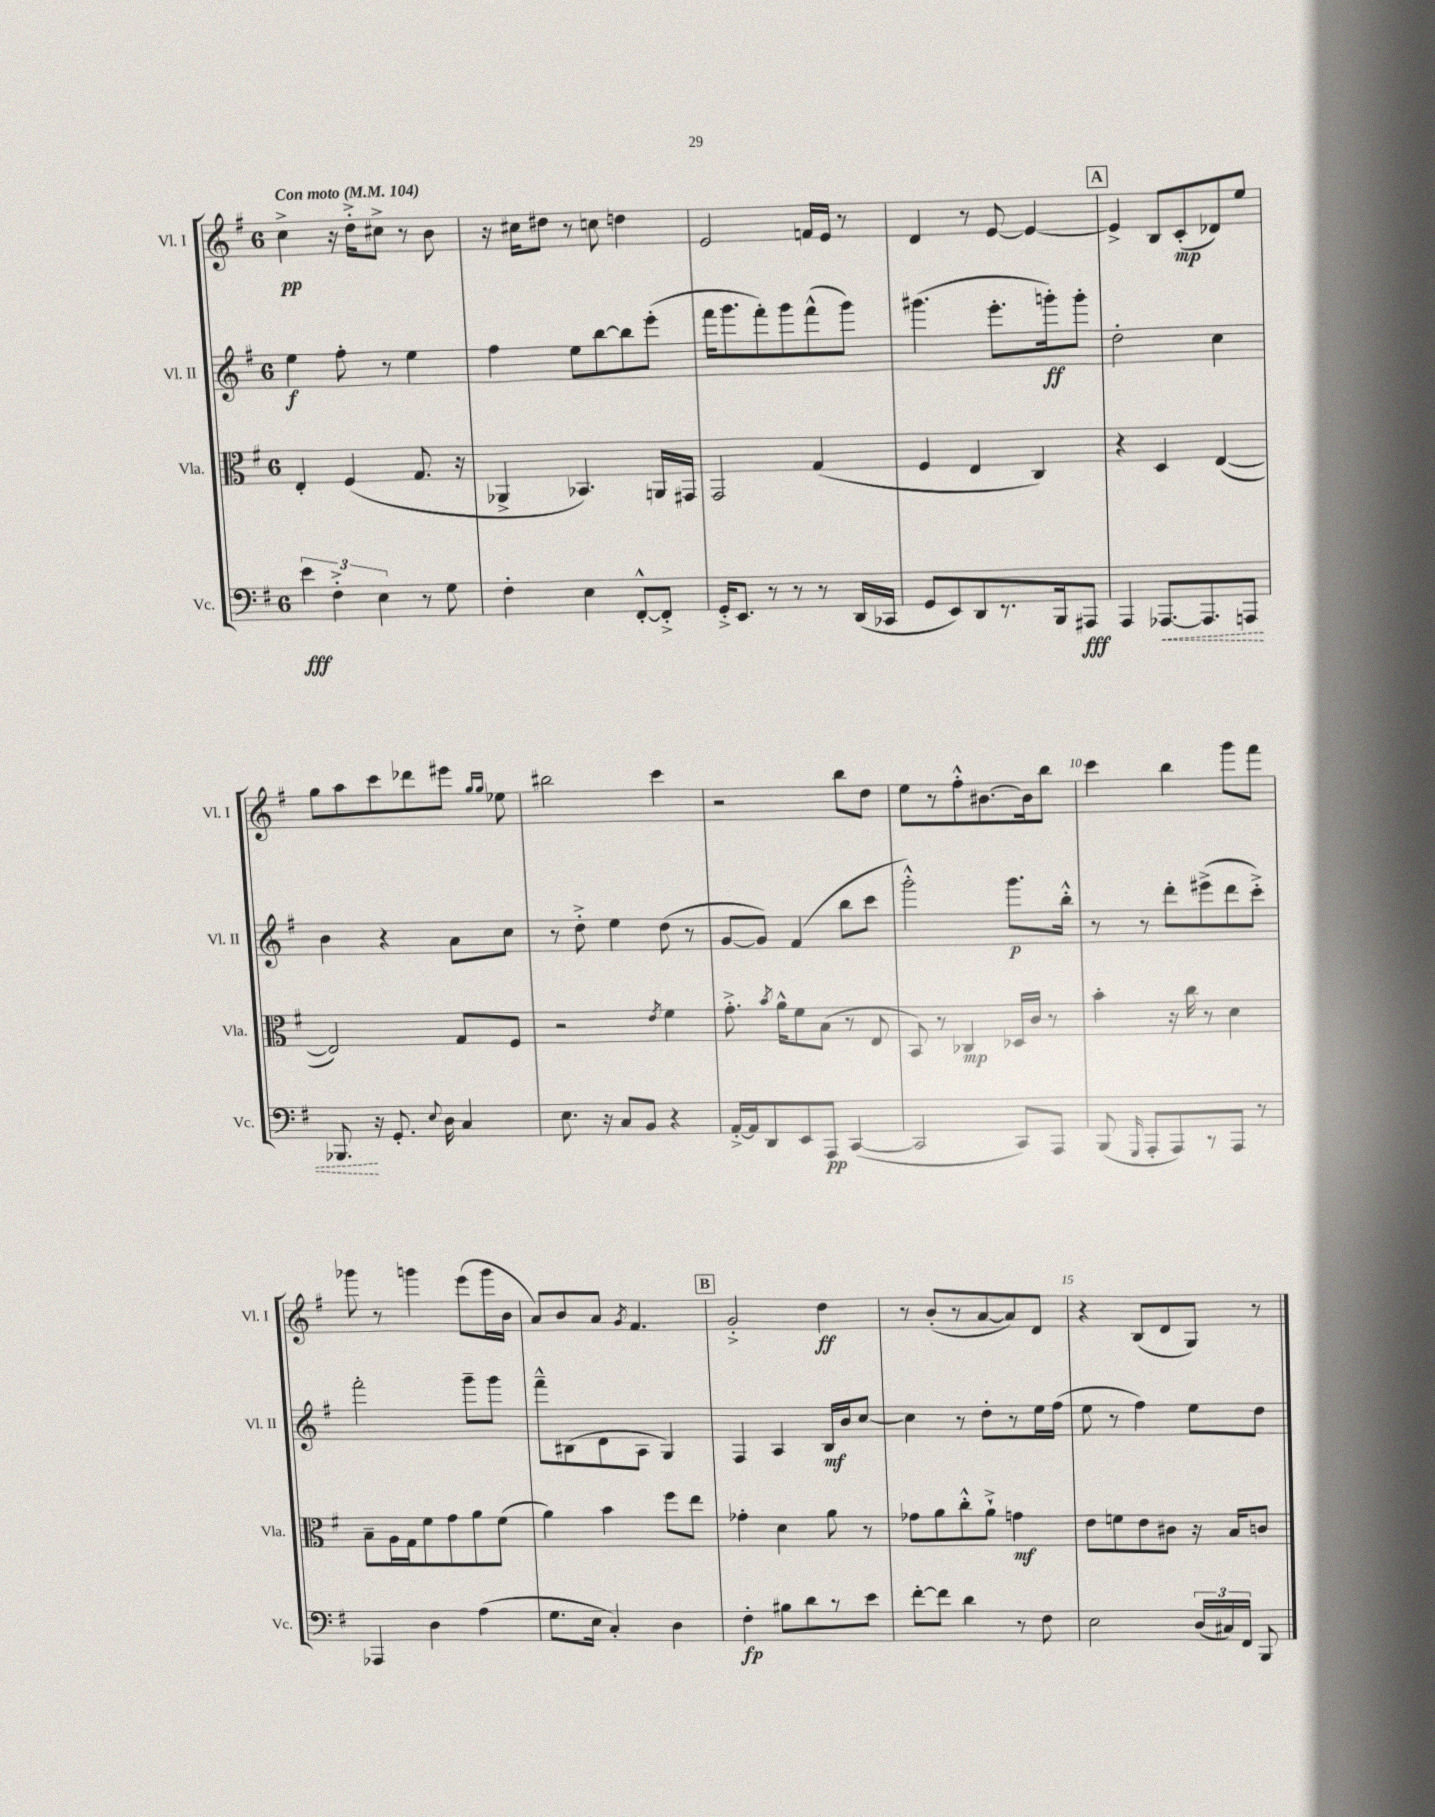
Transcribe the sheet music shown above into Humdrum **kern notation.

**kern	**dynam	**kern	**dynam	**kern	**dynam	**kern	**dynam
*part4	*part4	*part3	*part3	*part2	*part2	*part1	*part1
*staff4	*staff4	*staff3	*staff3	*staff2	*staff2	*staff1	*staff1
*I"Vc.	*	*I"Vla.	*	*I"Vl. II	*	*I"Vl. I	*
*I'Vc.	*	*I'Vla.	*	*I'Vl. II	*	*I'Vl. I	*
*clefF4	*	*clefC3	*	*clefG2	*	*clefG2	*
*k[f#]	*	*k[f#]	*	*k[f#]	*	*k[f#]	*
*M6/8	*	*M6/8	*	*M6/8	*	*M6/8	*
*MM104	*	*MM104	*	*MM104	*	*MM104	*
=1	=1	=1	=1	=1	=1	=1	=1
!	!	!	!	!	!	!LO:TX:a:B:t=Con moto	!
6e\	fff	4E'/	.	4ee\	f	4cc^\	pp
6F#'^\	.	.	.	.	.	.	.
.	.	(4F#/	.	8ff#'\	.	16r	.
.	.	.	.	.	.	16dd'^\KL	.
6E\	.	.	.	.	.	.	.
.	.	.	.	8r	.	8cc#X^\J	.
8r	.	8.G/	.	4ee\	.	8r	.
8G\	.	.	.	.	.	8b\	.
.	.	16r	.	.	.	.	.
=2	=2	=2	=2	=2	=2	=2	=2
4F#'\	.	4AA-X^/	.	4ff#\	.	16r	.
.	.	.	.	.	.	16cc#X\KL	.
.	.	.	.	.	.	8dd#X\J	.
4E\	.	4.BB-X/)	.	8ee\L	.	8r	.
.	.	.	.	[8bb\	.	8ccn\	.
[8FF#'^^/L	.	.	.	8bb\]	.	4ddn\	.
8FF#'^/J]	.	16AAn/LL	.	(8eee'\J	.	.	.
.	.	16GG#X/JJ	.	.	.	.	.
=3	=3	=3	=3	=3	=3	=3	=3
16GG'^/KL	.	2GG/	.	16fff#\KL	.	2e/	.
8.EE/J	.	.	.	8.ggg\	.	.	.
8r	.	.	.	8fff#'\)	.	.	.
8r	.	.	.	8ggg\	.	.	.
8r	.	(4G/	.	(8fff#^^\	.	16fn/LL	.
.	.	.	.	.	.	16e/JJ	.
(16DD/LL	.	.	.	8ggg\J)	.	8r	.
16CC-X/JJ	.	.	.	.	.	.	.
=4	=4	=4	=4	=4	=4	=4	=4
8GG/L	.	4F#/	.	(4.ggg#X\	.	4d/	.
8EE/)	.	.	.	.	.	.	.
8DD/	.	4E/	.	.	.	8r	.
8.r	.	.	.	8.eee'\L	.	[8e/	.
.	.	4C/)	.	.	.	4e/_	.
16BBB/k	.	.	.	16gggn'\k)	ff	.	.
8AAA#X/J	fff	.	.	8ggg'\J	.	.	.
!!LO:REH:place=s1:t=A
=5	=5	=5	=5	=5	=5	=5	=5
4AAA/	.	4r	.	2dd'\	.	4e^/]	.
!	!LO:HP:b	!	!	!	!	!	!
[8.AAA-X/L	<	4D/	.	.	.	8B/L	.
.	.	.	.	.	.	(8c'/	mp
8.AAA-/]	.	.	.	.	.	.	.
.	.	([4E/	.	4cc\	.	8d-X/)	.
8AAAn/J	.	.	.	.	.	8ee/J	.
!!LO:LB:g=z
=6	=6	=6	=6	=6	=6	=6	=6
8.BBB-X/	.	2E/])	.	4b\	.	8gg\L	.
.	.	.	.	.	.	8aa\	.
16r	[	.	.	.	.	.	.
8.GG'/	.	.	.	4r	.	8ccc\	.
.	.	.	.	.	.	8ddd-X\	.
8qqE/	.	.	.	.	.	.	.
16D\	.	.	.	.	.	.	.
4C/	.	8G/L	.	8a\L	.	8eee#X\J	.
.	.	.	.	.	.	16qqgg/LL	.
.	.	.	.	.	.	16qqgg/JJ	.
.	.	8F#/J	.	8cc\J	.	8ee-X\	.
=7	=7	=7	=7	=7	=7	=7	=7
8.E\	.	2r	.	8r	.	2bb#X\	.
.	.	.	.	8dd'^\	.	.	.
16r	.	.	.	.	.	.	.
8C/L	.	.	.	4ee\	.	.	.
8BB/J	.	.	.	.	.	.	.
.	.	8qe/	.	.	.	.	.
4r	.	4f#\	.	(8dd\	.	4ccc\	.
.	.	.	.	8r	.	.	.
=8	=8	=8	=8	=8	=8	=8	=8
[16AA'^/LL	.	8.g'^\	.	[8g/L	.	2r	.
16AA/J]	.	.	.	.	.	.	.
8DD/	.	.	.	8g/J])	.	.	.
.	.	8qb/	.	.	.	.	.
.	.	16a^^\KL	.	.	.	.	.
8EE/	.	8f#\	.	(4f#/	.	.	.
8AAA/J	pp	(8B\J	.	.	.	.	.
([4CC/	.	8r	.	8bb\L	.	8bb\L	.
.	.	8E/	.	8ccc\J	.	8dd\J	.
=9	=9	=9	=9	=9	=9	=9	=9
2CC/]	.	8BB/)	.	2ggg'^^\)	.	8ee\L	.
.	.	8r	.	.	.	8r	.
.	.	4C-X/	mp	.	.	8ff#'^^\	.
.	.	.	.	.	.	[8.b#X\	.
8CC/L)	.	16D-X/LL	.	8.ggg\L	p	.	.
.	.	16c/JJ	.	.	.	16b#\k]	.
8AAA/J	.	8r	.	.	.	8bb\J	.
.	.	.	.	16bb'^^\Jk	.	.	.
=10	=10	=10	=10	=10	=10	=10	=10
(8BBB/	.	4b'\	.	8r	.	4ccc\	.
16qqGGG/	.	.	.	.	.	.	.
8AAA'/L	.	.	.	8r	.	.	.
8AAA/)	.	16r	.	8ddd'\L	.	4bb\	.
.	.	16cc\	.	.	.	.	.
8r	.	8r	.	(8eee#X^\	.	.	.
8AAA/J	.	4d\	.	8ddd\	.	8ggg\L	.
8r	.	.	.	8ccc'^\J)	.	8fff#\J	.
!!LO:LB:g=z
=11	=11	=11	=11	=11	=11	=11	=11
4AAA-X/	.	8B~\L	.	2fff#'\	.	8ggg-X\	.
.	.	16A\L	.	.	.	8r	.
.	.	16G\J	.	.	.	.	.
4D\	.	8f#\	.	.	.	4gggn\	.
.	.	8g\	.	.	.	.	.
(4A\	.	8a\	.	8ggg~\L	.	(8eee\L	.
.	.	(8f#\J	.	8ggg\J	.	16ggg\L	.
.	.	.	.	.	.	16b\JJ	.
=12	=12	=12	=12	=12	=12	=12	=12
8.G\L	.	4a\)	.	8fff#~^^\L	.	8a/L)	.
.	.	.	.	(8B#X\	.	8b/	.
16E\Jk	.	.	.	.	.	.	.
4C'/)	.	4b\	.	8d\	.	8a/J	.
.	.	.	.	.	.	8qg/	.
.	.	.	.	8A\J	.	4.f#/	.
4D\	.	8ff#\L	.	4G/)	.	.	.
.	.	8ee\J	.	.	.	.	.
!!LO:REH:place=s1:t=B
=13	=13	=13	=13	=13	=13	=13	=13
4F#'\	fp	4g-X'\	.	4F#/	.	2g'^/	.
8B#X\L	.	4d\	.	4A/	.	.	.
8d\	.	.	.	.	.	.	.
8r	.	8a\	.	16B/LL	mf	4dd\	ff
.	.	.	.	16b/J	.	.	.
8e\J	.	8r	.	[8cc/J	.	.	.
=14	=14	=14	=14	=14	=14	=14	=14
[8f#'\L	.	8g-X\L	.	4cc\]	.	8r	.
8f#\J]	.	8a\	.	.	.	(8b'/L	.
4d\	.	8cc'^^\	.	8r	.	8r	.
.	.	8a`^\J	.	8dd'\L	.	[8a/	.
8r	.	4gn\	mf	8r	.	8a/])	.
8F#\	.	.	.	16ee\L	.	8d/J	.
.	.	.	.	(16ff#\JJ	.	.	.
=15	=15	=15	=15	=15	=15	=15	=15
2E\	.	8e\L	.	8ee\	.	4r	.
.	.	8fn\	.	8r	.	.	.
.	.	8e\	.	4ff#\)	.	(8B/L	.
.	.	8c#X\J	.	.	.	8d/	.
(24D/LL	.	16r	.	8ee\L	.	8G/J)	.
24C#X/)	.	.	.	.	.	.	.
.	.	16B/KL	.	.	.	.	.
24FF#/JJ	.	.	.	.	.	.	.
8BBB/	.	8cn/J	.	8dd\J	.	8r	.
==	==	==	==	==	==	==	==
*-	*-	*-	*-	*-	*-	*-	*-
